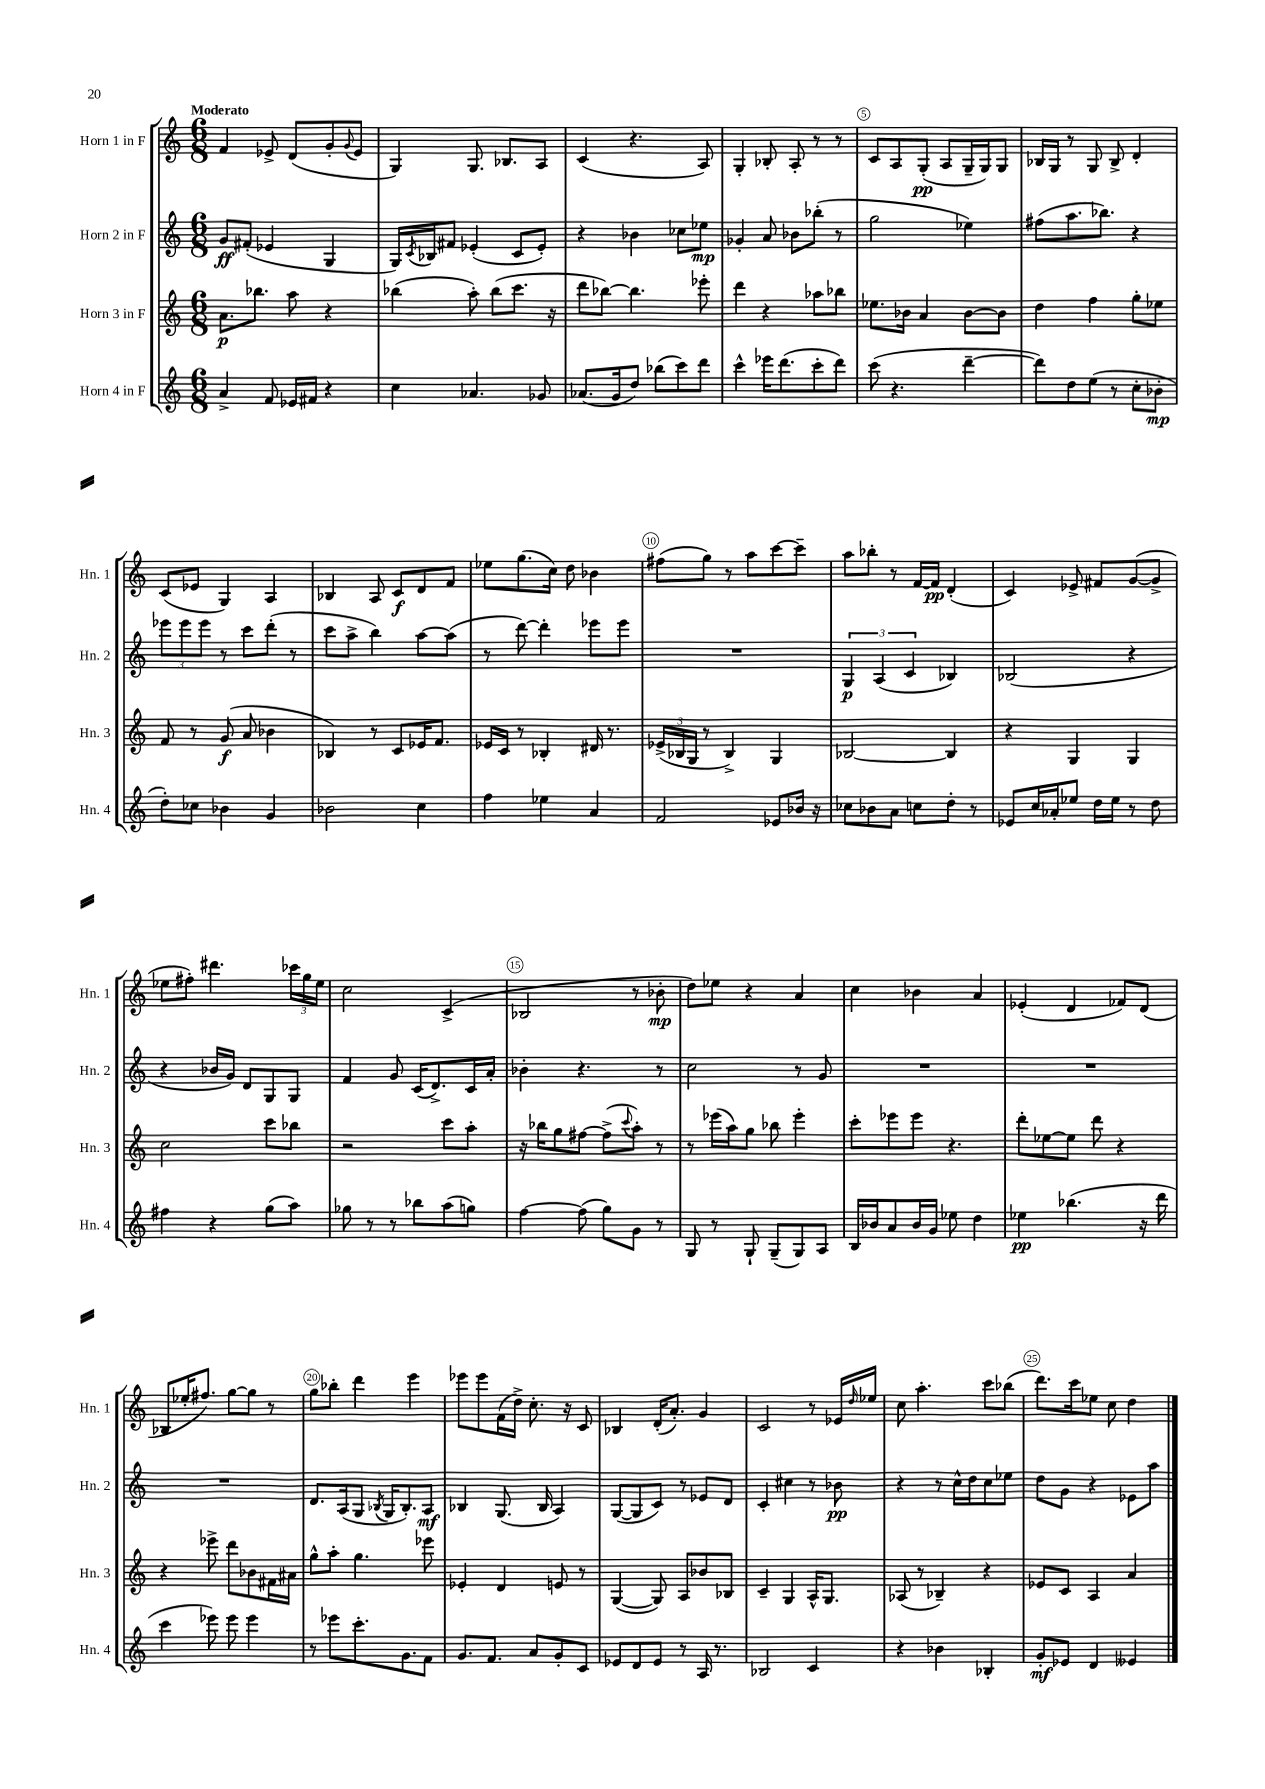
<<
\new StaffGroup <<
\new Staff = "s0" \with { instrumentName = "Horn 1 in F" shortInstrumentName = "Hn. 1" } {
    \clef treble \key c \major \numericTimeSignature \time 6/8 \tempo "Moderato"
    f'4 ees'8-> d'8( g'8-. \appoggiatura { g'8 } ees'8 |
    g4) g8. bes8. a8 |
    c'4( r4. a8) |
    g4-. bes8-. a8-. r8 r8 |
    c'8 a8 g8-.\pp( a8 g16-- g16) g8 |
    bes16 g16 r8 g8 bes8-> d'4-. |
    c'8( ees'8 g4) a4 |
    bes4 a8 c'8\f d'8 f'8 |
    ees''8 g''8.( c''16) d''8 bes'4 |
    fis''8( g''8) r8 a''8 c'''8~ c'''8-- |
    a''8 bes''8-. r8 f'16~ f'16\pp d'4-.( |
    c'4) ees'8-> fis'8 g'8~( g'8-> |
    ees''8 fis''8-.) dis'''4. \tuplet 3/2 { ces'''16 g''16 ees''16 } |
    c''2 c'4->( |
    bes2 r8 bes'8-.\mp |
    d''8) ees''8 r4 a'4 |
    c''4 bes'4 a'4 |
    ees'4-.( d'4 fes'8) d'8( |
    bes8 ees''16-. fis''8.) g''8~ g''8 r8 |
    g''8 bes''8-. d'''4 e'''4 |
    ees'''8 ees'''8 f'16( d''16->) c''8.-. r16 c'8 |
    bes4 d'16-.( a'8.-.) g'4 |
    c'2 r8 ees'16 \grace { d''16 } ees''16 |
    c''8 a''4.-. c'''8 bes''8( |
    d'''8.) c'''16 ees''8 c''8 d''4 \bar "|." |
}
\new Staff = "s1" \with { instrumentName = "Horn 2 in F" shortInstrumentName = "Hn. 2" } {
    \clef treble \key c \major \numericTimeSignature \time 6/8
    g'8\ff fis'8-.( ees'4 g4 |
    g16) \acciaccatura { c'8 } bes16 fis'8 ees'4-.( c'8 ees'8-.) |
    r4 bes'4 ces''8 ees''8\mp |
    ges'4-. a'8 bes'8 bes''8-.( r8 |
    g''2 ees''4) |
    fis''8( a''8. bes''8.) r4 |
    \tuplet 3/2 { ees'''8 ees'''8 ees'''8 } r8 c'''8 d'''8-.( r8 |
    c'''8 a''8-> b''4) a''8~ a''8( |
    r8 d'''8~) d'''4-. ees'''8 ees'''8 |
    R2. |
    \tuplet 3/2 { g4\p a4( c'4 } bes4) |
    bes2( r4 |
    r4 bes'16 g'16) d'8 g8 g8 |
    f'4 g'8 c'16( d'8.->) c'16 a'16-. |
    bes'4-. r4. r8 |
    c''2 r8 g'8 |
    R2. |
    R2. |
    R2. |
    d'8. a16( g8 \acciaccatura { bes8 } g16 bes8.-.) a8\mf |
    bes4 g8.( bes16 a4) |
    g8~( g8 c'8) r8 ees'8 d'8 |
    c'4-. cis''4 r8 bes'8\pp |
    r4 r8 c''16-^ d''16 c''8 ees''8 |
    d''8 g'8 r4 ees'8 a''8 \bar "|." |
}
\new Staff = "s2" \with { instrumentName = "Horn 3 in F" shortInstrumentName = "Hn. 3" } {
    \clef treble \key c \major \numericTimeSignature \time 6/8
    a'8.\p bes''8. a''8 r4 |
    bes''4( a''8-.) bes''8( c'''8. r16 |
    d'''8 bes''8~) bes''4. ees'''8-. |
    d'''4 r4 aes''8 bes''8 |
    ees''8. bes'16 a'4 bes'8~ bes'8 |
    d''4 f''4 g''8-. ees''8 |
    f'8 r8 g'8\f( a'8 bes'4 |
    bes4) r8 c'8 ees'16 f'8. |
    ees'16 c'16 r8 bes4-. dis'16 r8. |
    \tuplet 3/2 { ees'16->( bes16 g16 } r8 bes4->) g4 |
    bes2~ bes4 |
    r4 g4 g4 |
    c''2 c'''8 bes''8 |
    r2 c'''8 a''8-. |
    r16 bes''16 g''8 fis''8~ fis''8->( \appoggiatura { c'''8 } a''8-.) r8 |
    r8 ees'''16( a''16) g''8 bes''8 ees'''4-. |
    c'''8-. ees'''8 ees'''8 r4. |
    d'''8-. ees''8~ ees''8 d'''8 r4 |
    r4 ees'''8-> d'''8 bes'8 fis'16 ais'16 |
    g''8-^ a''8-. g''4. ees'''8 |
    ees'4-. d'4 e'8 r8 |
    g4~( g8) a8 bes'8 bes8 |
    c'4-- g4 a16-^ g8. |
    aes8( r8 bes4--) r4 |
    ees'8 c'8 a4 a'4 \bar "|." |
}
\new Staff = "s3" \with { instrumentName = "Horn 4 in F" shortInstrumentName = "Hn. 4" } {
    \clef treble \key c \major \numericTimeSignature \time 6/8
    a'4-> f'8 ees'16 fis'16 r4 |
    c''4 aes'4. ges'8 |
    aes'8.( g'16 d''8) bes''8( c'''8) d'''8 |
    c'''4-^ ees'''16 d'''8.( c'''8-. d'''8) |
    c'''8( r4. d'''4~-- |
    d'''8) d''8 e''8( r8 c''8-. bes'8-.\mp |
    d''8-.) ces''8 bes'4 g'4 |
    bes'2 c''4 |
    f''4 ees''4 a'4 |
    f'2 ees'8 bes'16 r16 |
    ces''8 bes'8 a'8 c''8 d''8-. r8 |
    ees'8 c''16 aes'16-. ees''8 d''16 ees''16 r8 d''8 |
    fis''4 r4 g''8( a''8) |
    ges''8 r8 r8 bes''8 a''8( g''8) |
    f''4~ f''8( g''8) g'8 r8 |
    g8 r8 g8-! g8--( g8) a8 |
    b16 bes'16 a'8 bes'16 g'16 ees''8 d''4 |
    ees''4\pp bes''4.( r16 d'''16 |
    c'''4 ees'''8) ees'''8 ees'''4 |
    r8 ees'''8 c'''8.-. g'8. f'8 |
    g'8. f'8. a'8 g'8-. c'8 |
    ees'8 d'8 ees'8 r8 a16 r8. |
    bes2 c'4 |
    r4 bes'4 bes4-. |
    g'8-.\mf ees'8 d'4 eeses'4 \bar "|." |
}
>>
>>
\layout { \context { \Score \override BarNumber.break-visibility = ##(#f #t #t) barNumberVisibility = #(every-nth-bar-number-visible 5) \override BarNumber.stencil = #(make-stencil-circler 0.1 0.3 ly:text-interface::print) } }
